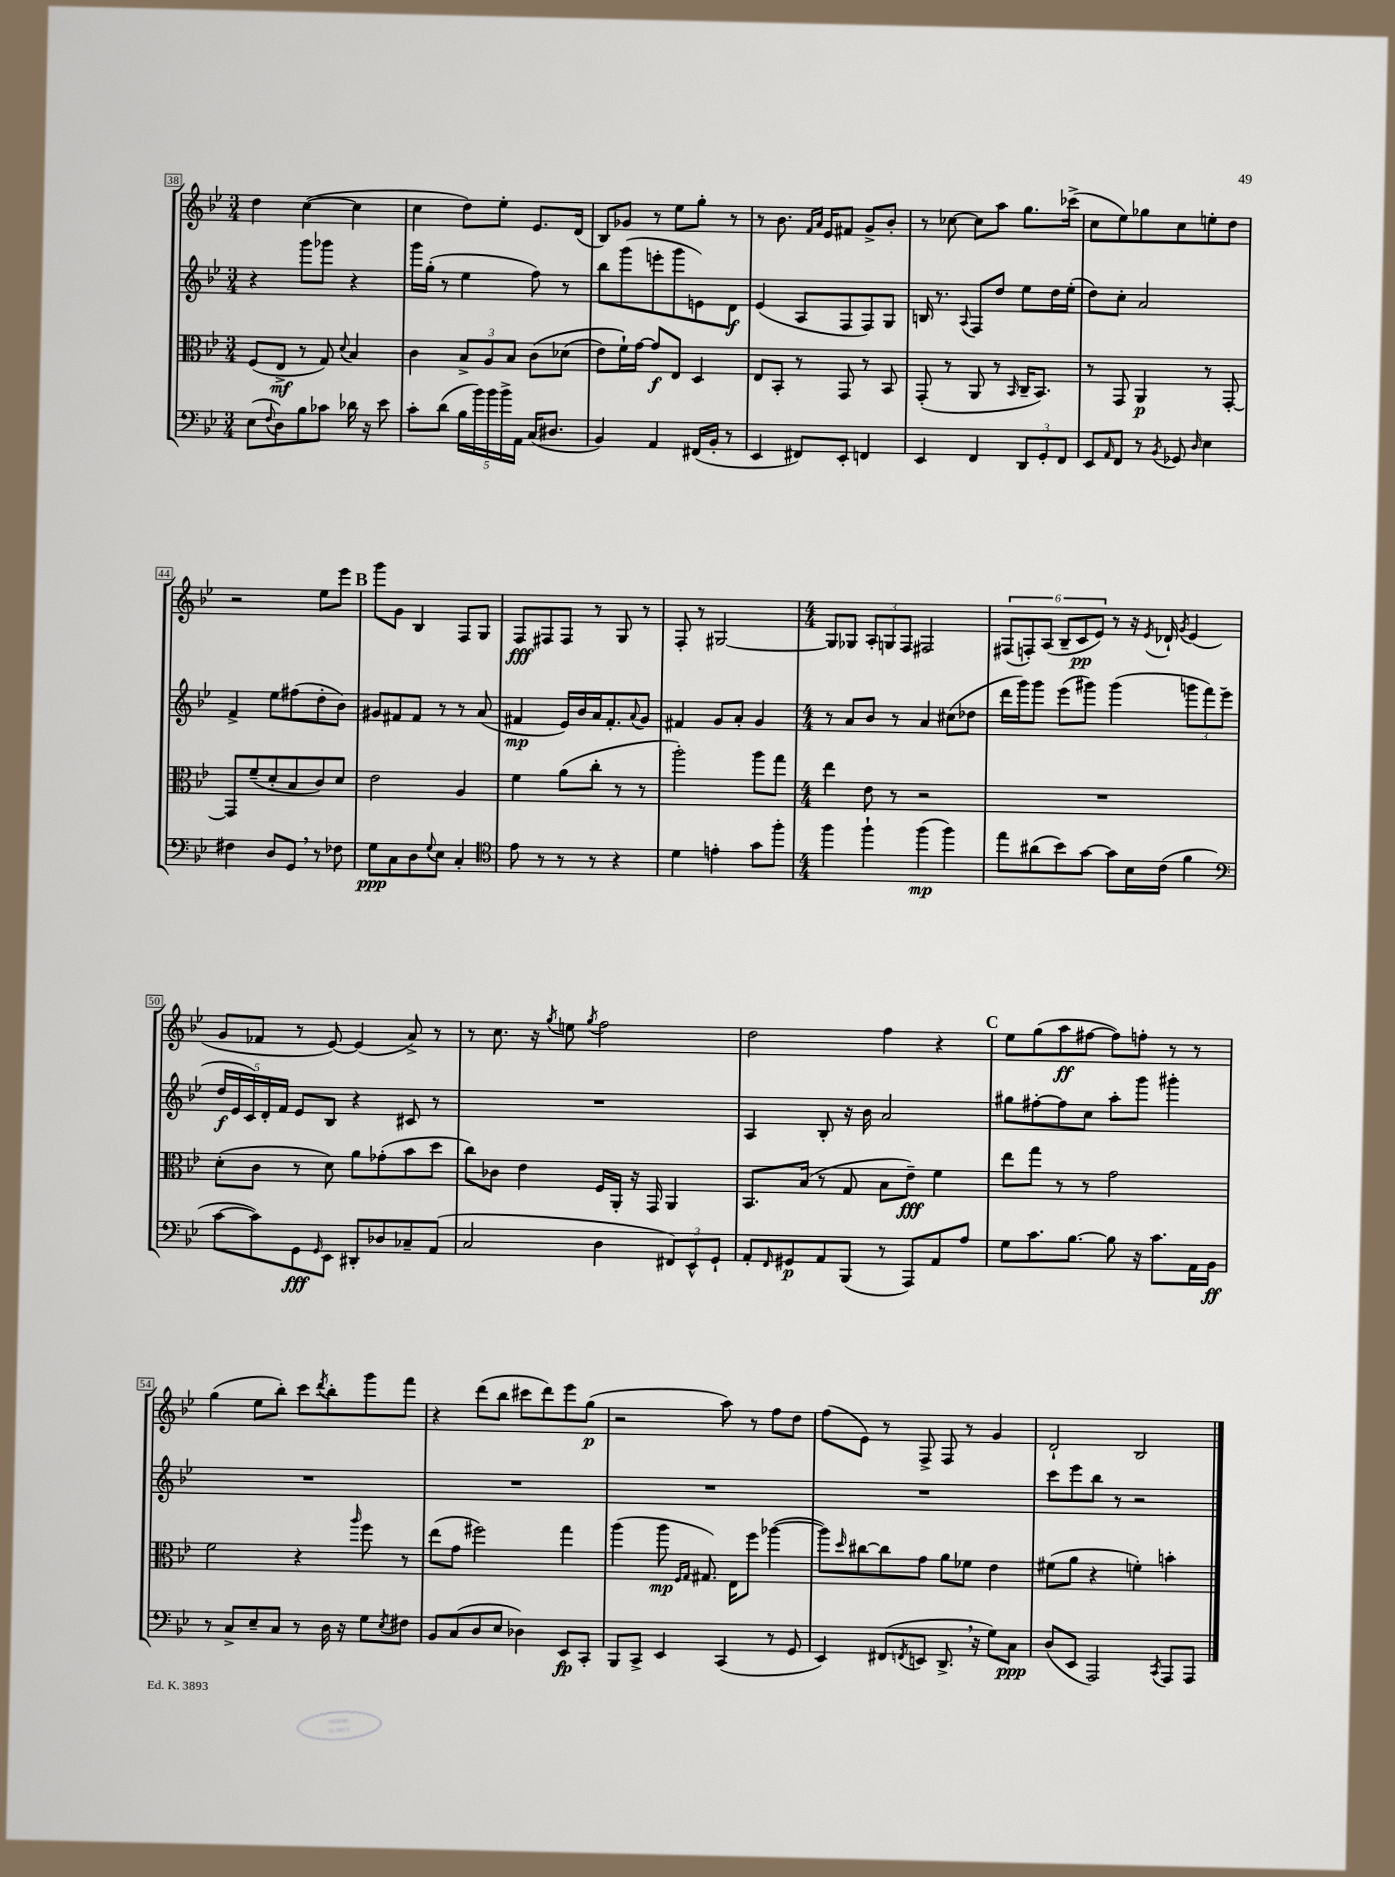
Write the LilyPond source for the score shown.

<<
\new StaffGroup <<
\new Staff = "s0" {
    \clef treble \key bes \major \numericTimeSignature \time 3/4
    d''4 c''4~( c''4 |
    c''4 d''8) ees''8-. ees'8. d'16( |
    bes8) ges'8 r8 ees''8 g''8-. r8 |
    r8 bes'8. \grace { f'16 a'16 } ees'16 fis'8 g'8-> bes'8-. |
    r8 ces''8~ ces''8 a''8 g''8. ces'''16->( |
    c''8 ees''8) ges''8 c''8 e''8-. d''8 |
    r2 ees''8 ees'''8 |
    \mark \markup { \bold "B" } g'''8 g'8 bes4 f8 g8 |
    f8\fff fis8 fis8 r8 g8 r8 |
    f8-. r8 gis2~ |
    \numericTimeSignature \time 4/4 gis8 ges8 \tuplet 3/2 { a8-. g8 f8 } fis2 |
    \tuplet 6/4 { fis8( f8-.) a8( bes8-- c'8\pp ees'8) } r8 r16 \acciaccatura { ees'8 } des'16-! \acciaccatura { g'8 } ees'4( |
    g'8 fes'8 r8 ees'8~) ees'4( a'8->) r8 |
    r8 c''8. r16 \acciaccatura { g''8 } e''8 \acciaccatura { g''8 } f''2 |
    d''2 f''4 r4 |
    \mark \markup { \bold "C" } ees''8 g''8( a''8\ff fis''8~ fis''8) f''8-. r8 r8 |
    g''4( ees''8 bes''8-.) c'''8 \acciaccatura { d'''8 } bes''8-. g'''8 f'''8 |
    r4 d'''8( bes''8 cis'''8 d'''8) ees'''8 g''8\p( |
    r2 a''8) r8 f''8 d''8 |
    f''8( ees'8) r8 f8-> f8 r8 g'4 |
    d'2-! bes2 \bar "|." |
}
\new Staff = "s1" {
    \clef treble \key bes \major \numericTimeSignature \time 3/4
    r4 g'''8 ges'''8 r4 |
    g'''16 g''16-.( r8 ees''4 f''8) r8 |
    bes''8 g'''8( e'''8-. g'''8 e'8) d'8\f |
    ees'4( a8 f8 f8) g8 |
    b16 r8. \appoggiatura { a8 } f8 d''8 ees''8 d''16 ees''16-.( |
    d''8) c''8-. a'2 |
    f'4-> ees''8 fis''8( d''8-. bes'8) |
    \mark \markup { \bold "B" } gis'8 fis'8 fis'8 r8 r8 a'8( |
    fis'4\mp ees'16) bes'16 a'16 fis'8.-. \appoggiatura { a'8 } g'8 |
    fis'4 g'8 a'8-. g'4 |
    \numericTimeSignature \time 4/4 r8 a'8 bes'8 r8 a'4 cis''8( des''8 |
    d'''16 g'''16) g'''8 ees'''8( gis'''8) gis'''4( \tuplet 3/2 { g'''8 f'''8) ees'''8( } |
    \tuplet 5/4 { d''16\f ees'16 c'16) d'16-. f'16 } ees'8 bes8 r4 cis'8 r8 |
    R1 |
    a4 bes8-. r16 bes'16 a'2 |
    \mark \markup { \bold "C" } gis''8 fis''8~-. fis''8 c''8 a''8-. g'''8 gis'''4-. |
    R1 |
    R1 |
    R1 |
    R1 |
    c'''8 ees'''8 bes''8 r8 r2 \bar "|." |
}
\new Staff = "s2" {
    \clef alto \key bes \major \numericTimeSignature \time 3/4
    f8( ees8->\mf r8 g8) \appoggiatura { d'8 } bes4 |
    c'4 \tuplet 3/2 { bes8-> a8 bes8 } c'8\( des'8( |
    ees'8) f'16-!\) g'16~ g'8\f ees8 d4 |
    ees8 bes,8-. r8 g,8 r8 bes,8 |
    g,8-.( r8 a,8 r8 \grace { bes,16 } c16-- bes,8.) |
    r8 g,8 a,4\p r8 g,8~-. |
    g,8 f'8--( d'8-. bes8 c'8) d'8 |
    \mark \markup { \bold "B" } ees'2 a4 |
    f'4 a'8( c''8-. r8 r8 |
    a''2-.) a''8 g''8 |
    \numericTimeSignature \time 4/4 ees''4 ees'8 r8 r2 |
    R1 |
    d'8-.( c'8 r8 d'8) a'8 ges'8-.( bes'8 d''8 |
    c''8) ces'8 ees'4 f16 a,16-. r16 g,16 a,4 |
    bes,8. bes16( r8 g8 bes8 ees'8--\fff) f'4 |
    \mark \markup { \bold "C" } ees''8 g''8 r8 r8 g'2 |
    f'2 r4 \grace { a''16 } f''8 r8 |
    ees''8( g'8 fis''2) g''4 |
    a''4( a''8\mp \grace { f16 g16 } gis8.) ees16 f''8 aes''4~( |
    aes''8) \grace { d''16 } cis''8~ cis''8 g'8 a'8 fes'8 ees'4 |
    fis'8( a'8 r4 f'4-.) b'4-. \bar "|." |
}
\new Staff = "s3" {
    \clef bass \key bes \major \numericTimeSignature \time 3/4
    ees8( \appoggiatura { f8 } d8) bes8 ces'8 des'16 r16 ees'8 |
    c'8-. d'8( \tuplet 5/4 { bes16 bes'16) bes'16 bes'16-> a,16 } c16( dis8. |
    bes,4) a,4 fis,16( bes,16-. r8 |
    ees,4 fis,8) ees,8-. f,4 |
    ees,4 f,4 \tuplet 3/2 { d,8 g,8-. f,8 } |
    ees,8 \grace { a,16 } f,8 r8 \acciaccatura { bes,8 } ges,8 \grace { d16 } ees4 |
    fis4 d8 g,8 \breathe r8 fes8 |
    \mark \markup { \bold "B" } g8\ppp c8 d8 \appoggiatura { g8 } ees8 c4-. |
    \clef tenor ees'8 r8 r8 r8 r4 |
    d'4 e'4-. g'8 f''8-. |
    \numericTimeSignature \time 4/4 f''4 f''4-! f''4\mp( f''4) |
    ees''8 ais'8( bes'8) g'8~ g'8 bes16 c'16( f'4 |
    \clef bass c'8~ c'8) g,8\fff \grace { g,16 } ees,8 dis,8-. des8 ces8-- a,8( |
    c2 d4 \tuplet 3/2 { fis,8) ees,8-^ g,8-! } |
    a,8-. \grace { f,16 } gis,8\p a,8 bes,,8( r8 a,,8) a,8 a8 |
    \mark \markup { \bold "C" } g8 c'8. bes8.~ bes8 r16 c'8. a,16 bes,16\ff |
    r8 c8-> ees8-- c8 r8 d16 r16 g8 \acciaccatura { ees8 } fis8 |
    bes,8 c8( d8 ees8 des4) ees,8\fp c,8-. |
    bes,,8 c,8-> ees,4 c,4( r8 g,8 |
    ees,4) fis,8( \acciaccatura { f,8 } e,8 d,8.-> \breathe r16 g8) c8\ppp |
    d8( ees,8 a,,2) \acciaccatura { c,8 } a,,8 a,,8 \bar "|." |
}
>>
>>
\layout { \context { \Score currentBarNumber = #38 \override BarNumber.stencil = #(make-stencil-boxer 0.1 0.3 ly:text-interface::print) } }
